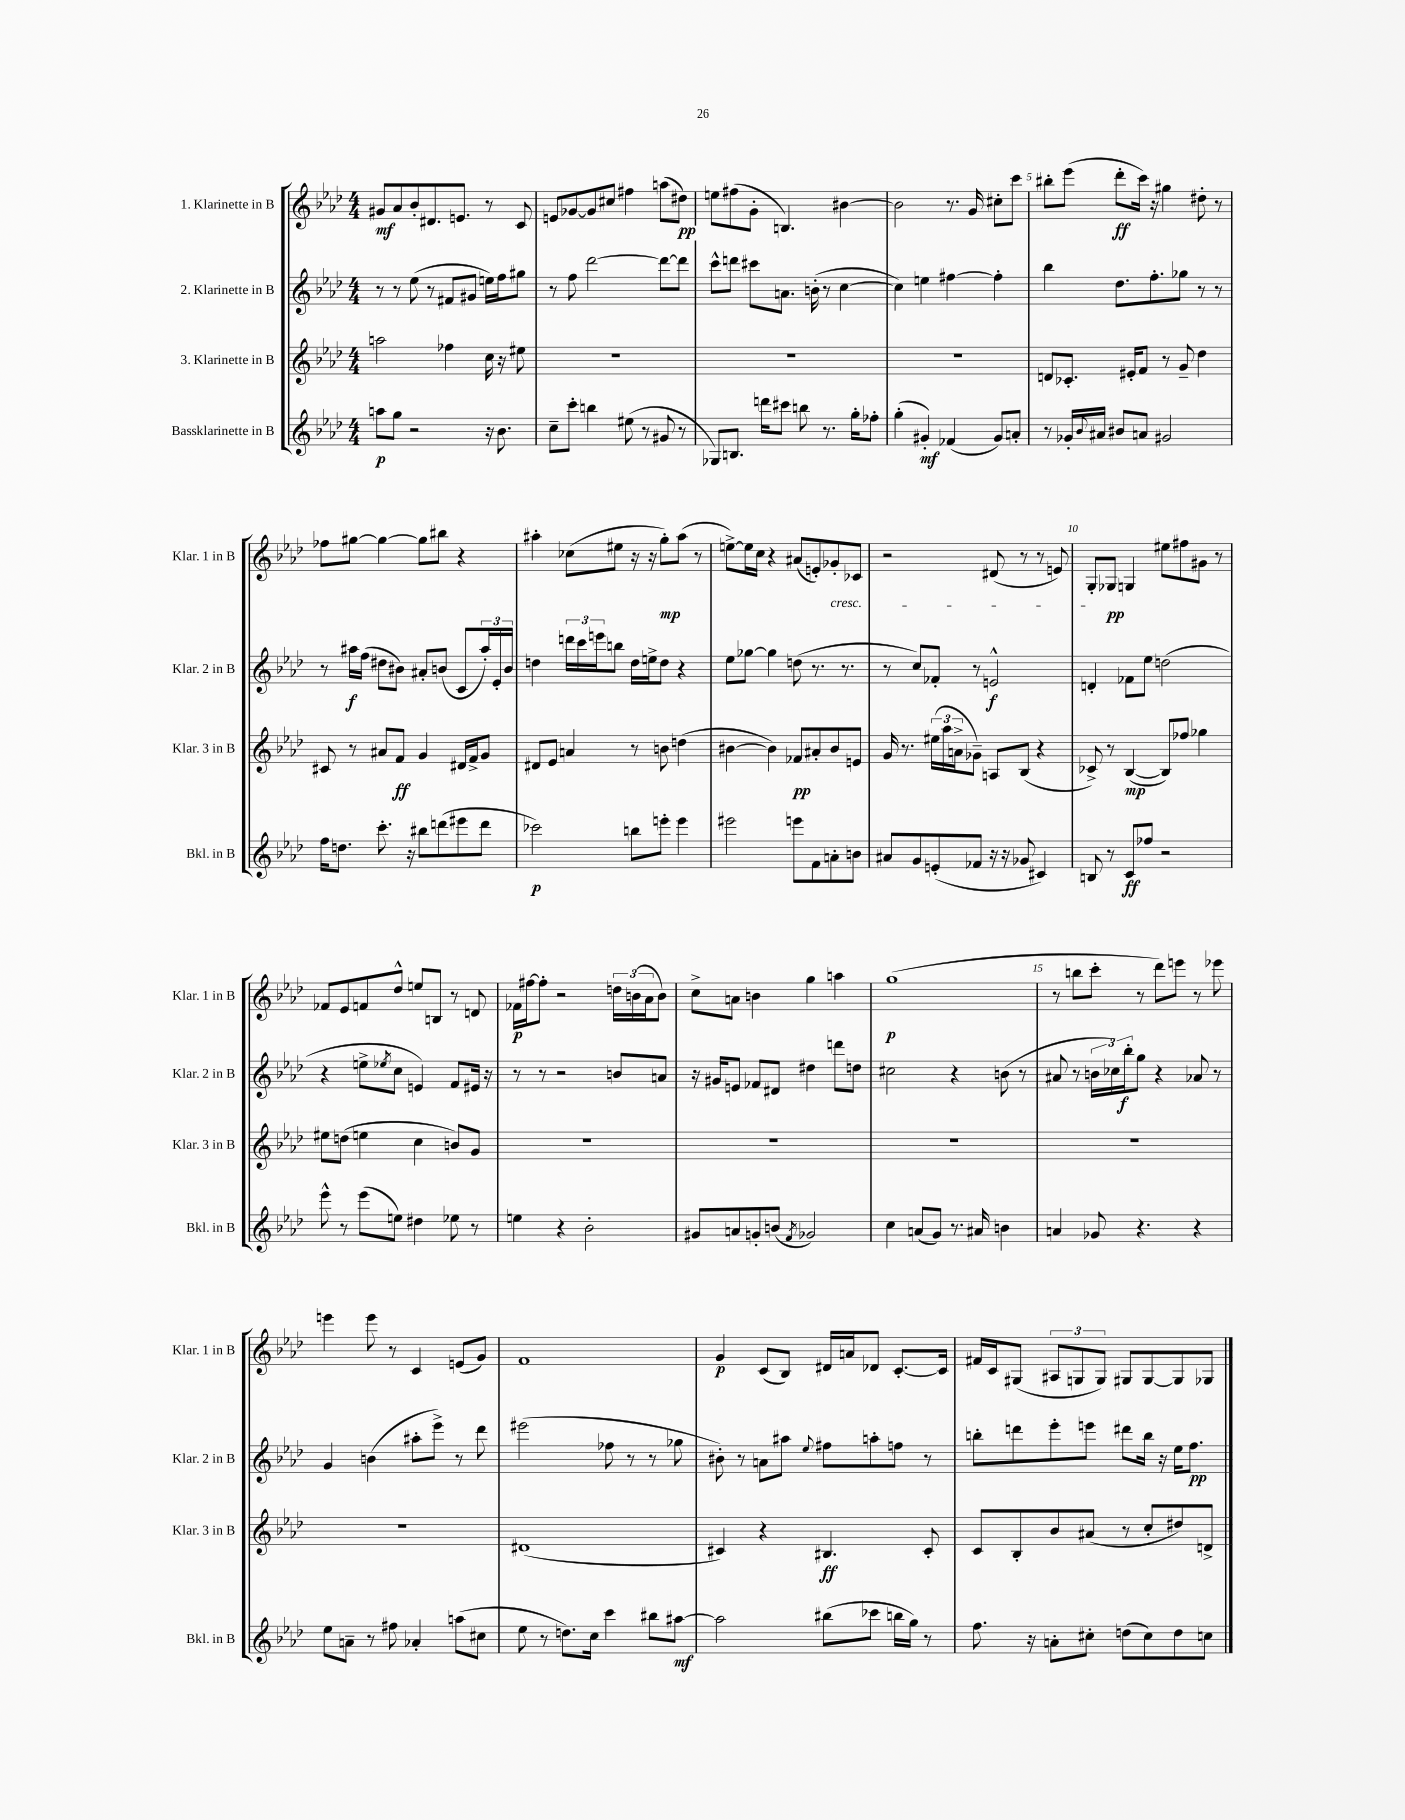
<<
\new StaffGroup <<
\new Staff = "s0" \with { instrumentName = "1. Klarinette in B" shortInstrumentName = "Klar. 1 in B" } {
    \clef treble \key aes \major \numericTimeSignature \time 4/4
    gis'8\mf aes'8 bes'8-. dis'8. e'8. r8 c'8 |
    e'8 ges'8~ ges'8 cis''8 fis''4 a''8( dis''8\pp) |
    e''8 fis''8( g'8-. b4.) bis'4~ |
    bis'2 r8. g'16 cis''8-. c'''8 |
    bis''8-. ees'''8( des'''8-.\ff c'''16) r16 gis''4 dis''8-. r8 |
    fes''8 gis''8~ gis''4~ gis''8 bis''8 r4 |
    ais''4-. ces''8( eis''8 r16 r16 g''8-.\mp) ais''8( r8 |
    e''8~->) e''16 c''16 r4 ais'8( e'8-.) ges'8-.\cresc ces'8 |
    r2 dis'8( r8 r8 e'8) |
    g8-. ges8\pp\! g4 eis''8 fis''8 gis'8 r8 |
    fes'8 ees'8 f'8 des''8-^ e''8 b8 r8 d'8 |
    fes'16\p fis''16~ fis''8-. r2 \tuplet 3/2 { d''16 b'16( aes'16 } b'8) |
    c''8-> a'8 b'4 g''4 a''4 |
    g''1\p( |
    r8 b''8 c'''8-. r8 des'''8) e'''8 r8 ees'''8 |
    e'''4 e'''8 r8 c'4 e'8( g'8) |
    f'1 |
    g'4\p c'8( bes8) dis'16 a'16 des'8 c'8.~-. c'16 |
    fis'16 c'16 gis8( \tuplet 3/2 { ais8 g8 g8) } gis8 gis8~ gis8 ges8 \bar "|." |
}
\new Staff = "s1" \with { instrumentName = "2. Klarinette in B" shortInstrumentName = "Klar. 2 in B" } {
    \clef treble \key aes \major \numericTimeSignature \time 4/4
    r8 r8 ees''8( r8 fis'8 gis'8 e''16) f''16 gis''8 |
    r8 f''8 des'''2~ des'''8~ des'''8 |
    c'''8-^ d'''8 cis'''8 a'8. b'16-.( r8 c''4~ |
    c''4) e''4 fis''4~ fis''4-. |
    bes''4 des''8. f''8.-. ges''8 r8 r8 |
    r8 ais''16\f f''16( dis''8 bis'8) ais'8-. b'8( c'8 \tuplet 3/2 { ais''16-.) ees'16-. b'16 } |
    d''4 \tuplet 3/2 { d'''16 c'''16 e'''16 } b''8 d''16 e''16-> d''8 r4 |
    ees''8 ges''8~ ges''4 d''8( r8. r8. |
    r8 c''8) fes'8-. r8 e'2-^\f |
    d'4-. fes'8 ees''8 d''2( |
    r4 e''8-> \acciaccatura { ees''8 } c''8 e'4) f'8 eis'16 r16 |
    r8 r8 r2 b'8 a'8 |
    r16 gis'16 e'8 fes'8 dis'8 dis''4 d'''8 d''8 |
    cis''2 r4 b'8( r8 |
    ais'8 r8 \tuplet 3/2 { b'16 ces''16) bes''16-.\f } g''8 r4 aes'8 r8 |
    g'4 b'4( ais''8-. ees'''8->) r8 des'''8 |
    eis'''2( fes''8 r8 r8 ges''8 |
    bis'8-.) r8 a'8 ais''8 \appoggiatura { ees''8 } fis''8 a''8-. f''8 r8 |
    b''8-. d'''8 ees'''8-. e'''8 dis'''8 b''16 r16 ees''16 f''8.\pp \bar "|." |
}
\new Staff = "s2" \with { instrumentName = "3. Klarinette in B" shortInstrumentName = "Klar. 3 in B" } {
    \clef treble \key aes \major \numericTimeSignature \time 4/4
    a''2 fes''4 c''16 r16 eis''8 |
    R1 |
    R1 |
    R1 |
    d'8 ces'8.-. eis'16-. f'8 r8 g'8-- des''4 |
    cis'8 r8 ais'8 f'8\ff g'4 dis'16 f'16-> g'8 |
    dis'8 ees'8 a'4 r8 b'8 d''4( |
    bis'4~ bis'4) fes'8\pp ais'8-. bis'8 e'8 |
    g'16 r8. \tuplet 3/2 { eis''16( aes''16 a'16-> } ges'8--) a8 bes8( r4 |
    ces'8->) r8 bes4~\mp( bes8) fes''8 ges''4 |
    eis''8 d''8( e''4 c''4 b'8) g'8 |
    R1 |
    R1 |
    R1 |
    R1 |
    R1 |
    dis'1( |
    cis'4) r4 bis4.\ff cis'8-. |
    c'8 bes8-. bes'8 ais'8( r8 c''8-. dis''8) d'8-> \bar "|." |
}
\new Staff = "s3" \with { instrumentName = "Bassklarinette in B" shortInstrumentName = "Bkl. in B" } {
    \clef treble \key aes \major \numericTimeSignature \time 4/4
    a''8\p g''8 r2 r16 bes'8. |
    c''8-- c'''8-. b''4 eis''8( r8 gis'8 r8 |
    ges8) b8. d'''16 cis'''8 b''8 r8. g''16-. fes''8-. |
    g''4-.( gis'4-.\mf) fes'4( gis'8) a'8-. |
    r8 ges'16-. \appoggiatura { bes'8 } ais'16 bis'8 a'8 gis'2 |
    f''16 d''8. c'''8.-. r16 bis''8 d'''8( eis'''8 d'''8 |
    ces'''2\p) b''8 e'''8-. e'''4 |
    eis'''2 e'''8 f'8 a'8-. b'8 |
    ais'8 g'8 e'8-.( fes'8 r16 r16 ges'8 cis'4) |
    b8 r8 c'8\ff fes''8 r2 |
    ees'''8-^ r8 ees'''8( e''8) dis''4 ees''8 r8 |
    e''4 r4 bes'2-. |
    gis'8 a'8 g'8-. b'8( \acciaccatura { f'8 } ges'2) |
    c''4 a'8( g'8) r8. ais'16 b'4 |
    a'4 ges'8 r4. r4 |
    ees''8 a'8-- r8 fis''8 aes'4-. a''8( cis''8 |
    ees''8 r8 d''8.) c''16 c'''4 bis''8 ais''8~\mf |
    ais''2 bis''8( ces'''8 b''16 g''16) r8 |
    f''8. r16 a'8-. cis''8-. d''8( cis''8) d''8 c''8 \bar "|." |
}
>>
>>
\layout { \context { \Score \override BarNumber.break-visibility = ##(#f #t #t) barNumberVisibility = #(every-nth-bar-number-visible 5) } }
